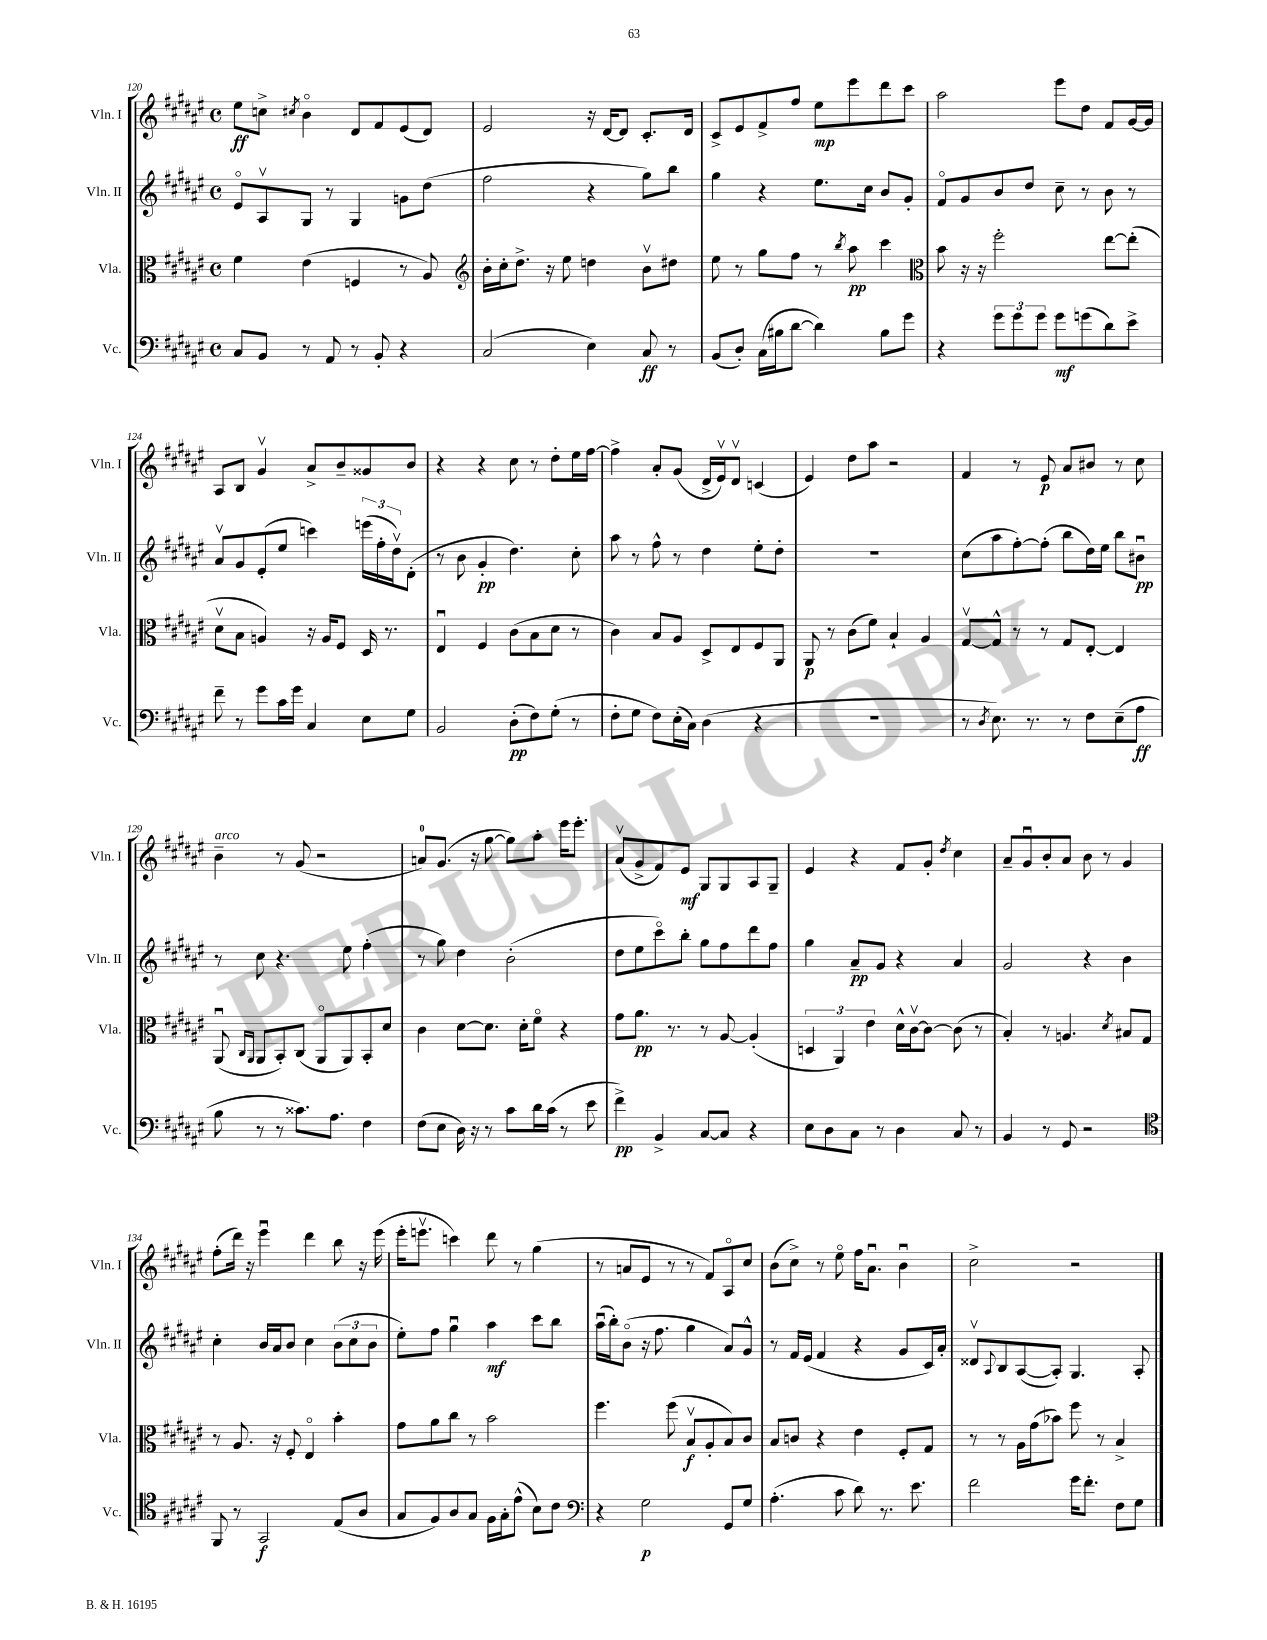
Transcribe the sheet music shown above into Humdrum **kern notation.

**kern	**kern	**kern	**kern
*staff4	*staff3	*staff2	*staff1
*clefF4	*clefC3	*clefG2	*clefG2
*k[f#c#g#d#a#e#]	*k[f#c#g#d#a#e#]	*k[f#c#g#d#a#e#]	*k[f#c#g#d#a#e#]
*M4/4	*M4/4	*M4/4	*M4/4
*met(c)	*met(c)	*met(c)	*met(c)
8C#	4f#	8e#o	8ee#
8BB	.	8A#v	8cc^
.	.	.	8qcc#
8r	(4e#	8G#	4bo
8AA#	.	8r	.
8r	4F	4G#	8d#
8BB'	.	.	8f#
4r	8r	8g	(8e#
.	8A#)	(8dd#	8d#)
=	=	=	=
*	*clefG2	*	*
(2C#	16b'	2ff#	2e#
.	16cc#'	.	.
.	8.dd#^	.	.
.	16r	.	.
.	8ee#	.	.
4E#)	4dd	4r	16r
.	.	.	[16d#
.	.	.	8d#]
8C#	8bv	8gg#)	8.c#'
8r	8dd#	8bb	.
.	.	.	16d#
=	=	=	=
(8BB	8ee#	4gg#	8c#^
8D#')	8r	.	8e#
(16C#	8gg#	4r	8f#^
16B#	.	.	.
[8d#	8ff#	.	8ff#
4d#])	8r	8.ee#	8ee#
.	8qbb	.	.
.	8aa#	.	8eee#
.	.	16cc#	.
8B#	4ccc#	8b	8ddd#
8g#	.	8g#'	8ccc#
=	=	=	=
*	*clefC3	*	*
4r	8b	8f#o	2aa#
.	16r	8g#	.
.	16r	.	.
12g#	2ff#'	8b	.
12g#	.	.	.
.	.	8dd#	.
12g#	.	.	.
8g#	.	8cc#~	8eee#
(8g	.	8r	8dd#
8d#)	[8ee#	8b	8f#
8e#^	(8ee#']	8r	[16g#
.	.	.	16g#]
=	=	=	=
8f#~	8d#v	8a#v	8A#
8r	8B	8g#	8B
8g#	4A)	(8e#'	4g#v
16c#	.	8ee#	.
16g#	.	.	.
4C#	16r	4ccc)	8a#^
.	16A	.	.
.	8F#	.	8b~
8E#	16D#	(24eee	8g##
.	.	24ff#'	.
.	8.r	.	.
.	.	24dd#v)	.
8G#	.	(8d#'	8b
=	=	=	=
2BB	4E#u	8r	4r
.	.	8b	.
.	4F#	4g#'	4r
(8D#'	(8c#	4.dd#)	8cc#
8F#)	8B	.	8r
(8G#'	8d#	.	8dd#'
8r	8r	8cc#'	16ee#
.	.	.	[16ff#
=	=	=	=
8F#'	4c#)	8aa#	4ff#^]
8G#	.	8r	.
8F#)	8B	8ff#^^	8a#'
(16E#'	8A#	8r	(8g#
16C#)	.	.	.
(4D#	8D#^	4dd#	16d#^
.	.	.	16e#v)
.	8E#	.	8d#v
4r	8F#	8ee#'	(4c
.	8AA#	8dd#'	.
=	=	=	=
1r	8AA#	1r	4e#)
.	8r	.	.
.	(8c#	.	8dd#
.	8f#)	.	8aa#
.	4B`	.	2r
.	4A#	.	.
=	=	=	=
8r	[8G#v	(8cc#	4f#
8qD#	.	.	.
8.E#)	8G#^^]	8aa#	.
.	8r	[8ff#')	8r
8.r	.	.	.
.	8r	(8ff#']	8e#
8r	8G#	8bb	8a#
8F#	[8E#'	16dd#)	8b#
.	.	16ee#	.
(8E#~	4E#]	8bb	8r
8A#	.	8b#u	8cc#
=	=	=	=
8B	(8AA#u	8r	4b~
.	16qqC#	.	.
.	16qqAA#	.	.
8r	8AA#	8cc#	.
8r	8BB')	4.r	8r
8.c##)	(8C#	.	(8g#
.	8AA#o	.	2r
8.A#	.	.	.
.	8AA#)	8ee#	.
4F#	8BB'	(4ff#'	.
.	8d#	.	.
=	=	=	=
(8F#	4c#	8r	8a)
8E#	.	8gg#)	(8.g#
16D#)	[8d#	4dd#	.
16r	.	.	16r
8r	8.d#]	.	[8gg#
8c#	.	(2b'	8gg#])
.	16d#'	.	.
16d#	8f#o	.	8aa#'
(16c#	.	.	.
8r	4r	.	16eee#
.	.	.	8.eee#'
8e#	.	.	.
=	=	=	=
4f#^)	8g#	8dd#	(8a#v
.	8.a#	8ee#	8g#^
4BB^	.	8ccc#o)	8f#)
.	8.r	.	.
.	.	8bb'	8e#
[8C#	8r	8gg#	8G#
8C#]	[8A#	8ff#	8G#
4r	(4A#']	8ddd#	8A#
.	.	8ff#	8G#~
=	=	=	=
8E#	6D	4gg#	4e#
8D#	.	.	.
.	6AA#)	.	.
8C#	.	8a#~	4r
.	6e#	.	.
8r	.	8g#	.
4D#	16d#^^	4r	8f#
.	[16c#v	.	.
.	8c#_	.	8g#'
.	.	.	8qdd#
8C#	(8c#]	4a#	4cc#
8r	8r	.	.
=	=	=	=
4BB	4B')	2g#	8a#~
.	.	.	8g#u
8r	8r	.	8b'
8GG#	4.A	.	8a#
2r	.	4r	8b
.	.	.	8r
.	8qd#	.	.
.	8B#	4b	4g#
.	8G#	.	.
=	=	=	=
*clefC4	*	*	*
8FF#	8r	4cc#'	(8ff#'
8r	8.A#	.	16ddd#)
.	.	.	16r
2GG#	.	16b	4eee#u
.	16r	16a#	.
.	8F#'	8b	.
.	4E#o	4cc#	4ddd#
(8E#	4b'	(12b	8bb
.	.	12cc#	.
8A#	.	.	16r
.	.	12b	.
.	.	.	(16eee#
=	=	=	=
8G#	8g#	8ee#')	16eee#'
.	.	.	8.eeev
8F#)	8a#	8ff#	.
8A#	8cc#	4gg#u	4ccc)
8G#	8r	.	.
16F#	2b	4aa#	8ddd#
16G#'	.	.	.
(8e#^^	.	.	8r
8B)	.	8ccc#	(4gg#
8c#	.	8bb	.
=	=	=	=
*clefF4	*	*	*
4r	4.ff#	(16aa#u	8r
.	.	16bb')	.
.	.	(8bo	8a
2G#	.	16r	8e#
.	.	8.ff#	.
.	(8ff#	.	8r
.	8Bv	4gg#	8r
.	8A#'	.	8f#)
8GG#	8B)	8a#)	8A#o
8G#	8c#	8g#^^	8cc#
=	=	=	=
(4.A#'	8B	8r	(8b
.	8c	16f#	8cc#^)
.	.	(16e#	.
.	4r	4f#	8r
8c#	.	.	8ee#o
8d#)	4e#	4r	16ff#
.	.	.	8.a#u
8.r	.	.	.
.	8F#'	8g#	4bu
8.e#	.	.	.
.	8G#	16c#)	.
.	.	16a#'	.
=	=	=	=
2f#	8r	8d##v	2cc#^
.	.	8qqA#	.
.	8r	8B	.
.	16A#	([8A#	.
.	(16g#	.	.
.	8b-)	8A#'])	.
16g#	8ff#	4.G#	2r
8.f#'	.	.	.
.	8r	.	.
8F#	4B^	.	.
8G#	.	8A#'	.
==	==	==	==
*-	*-	*-	*-
